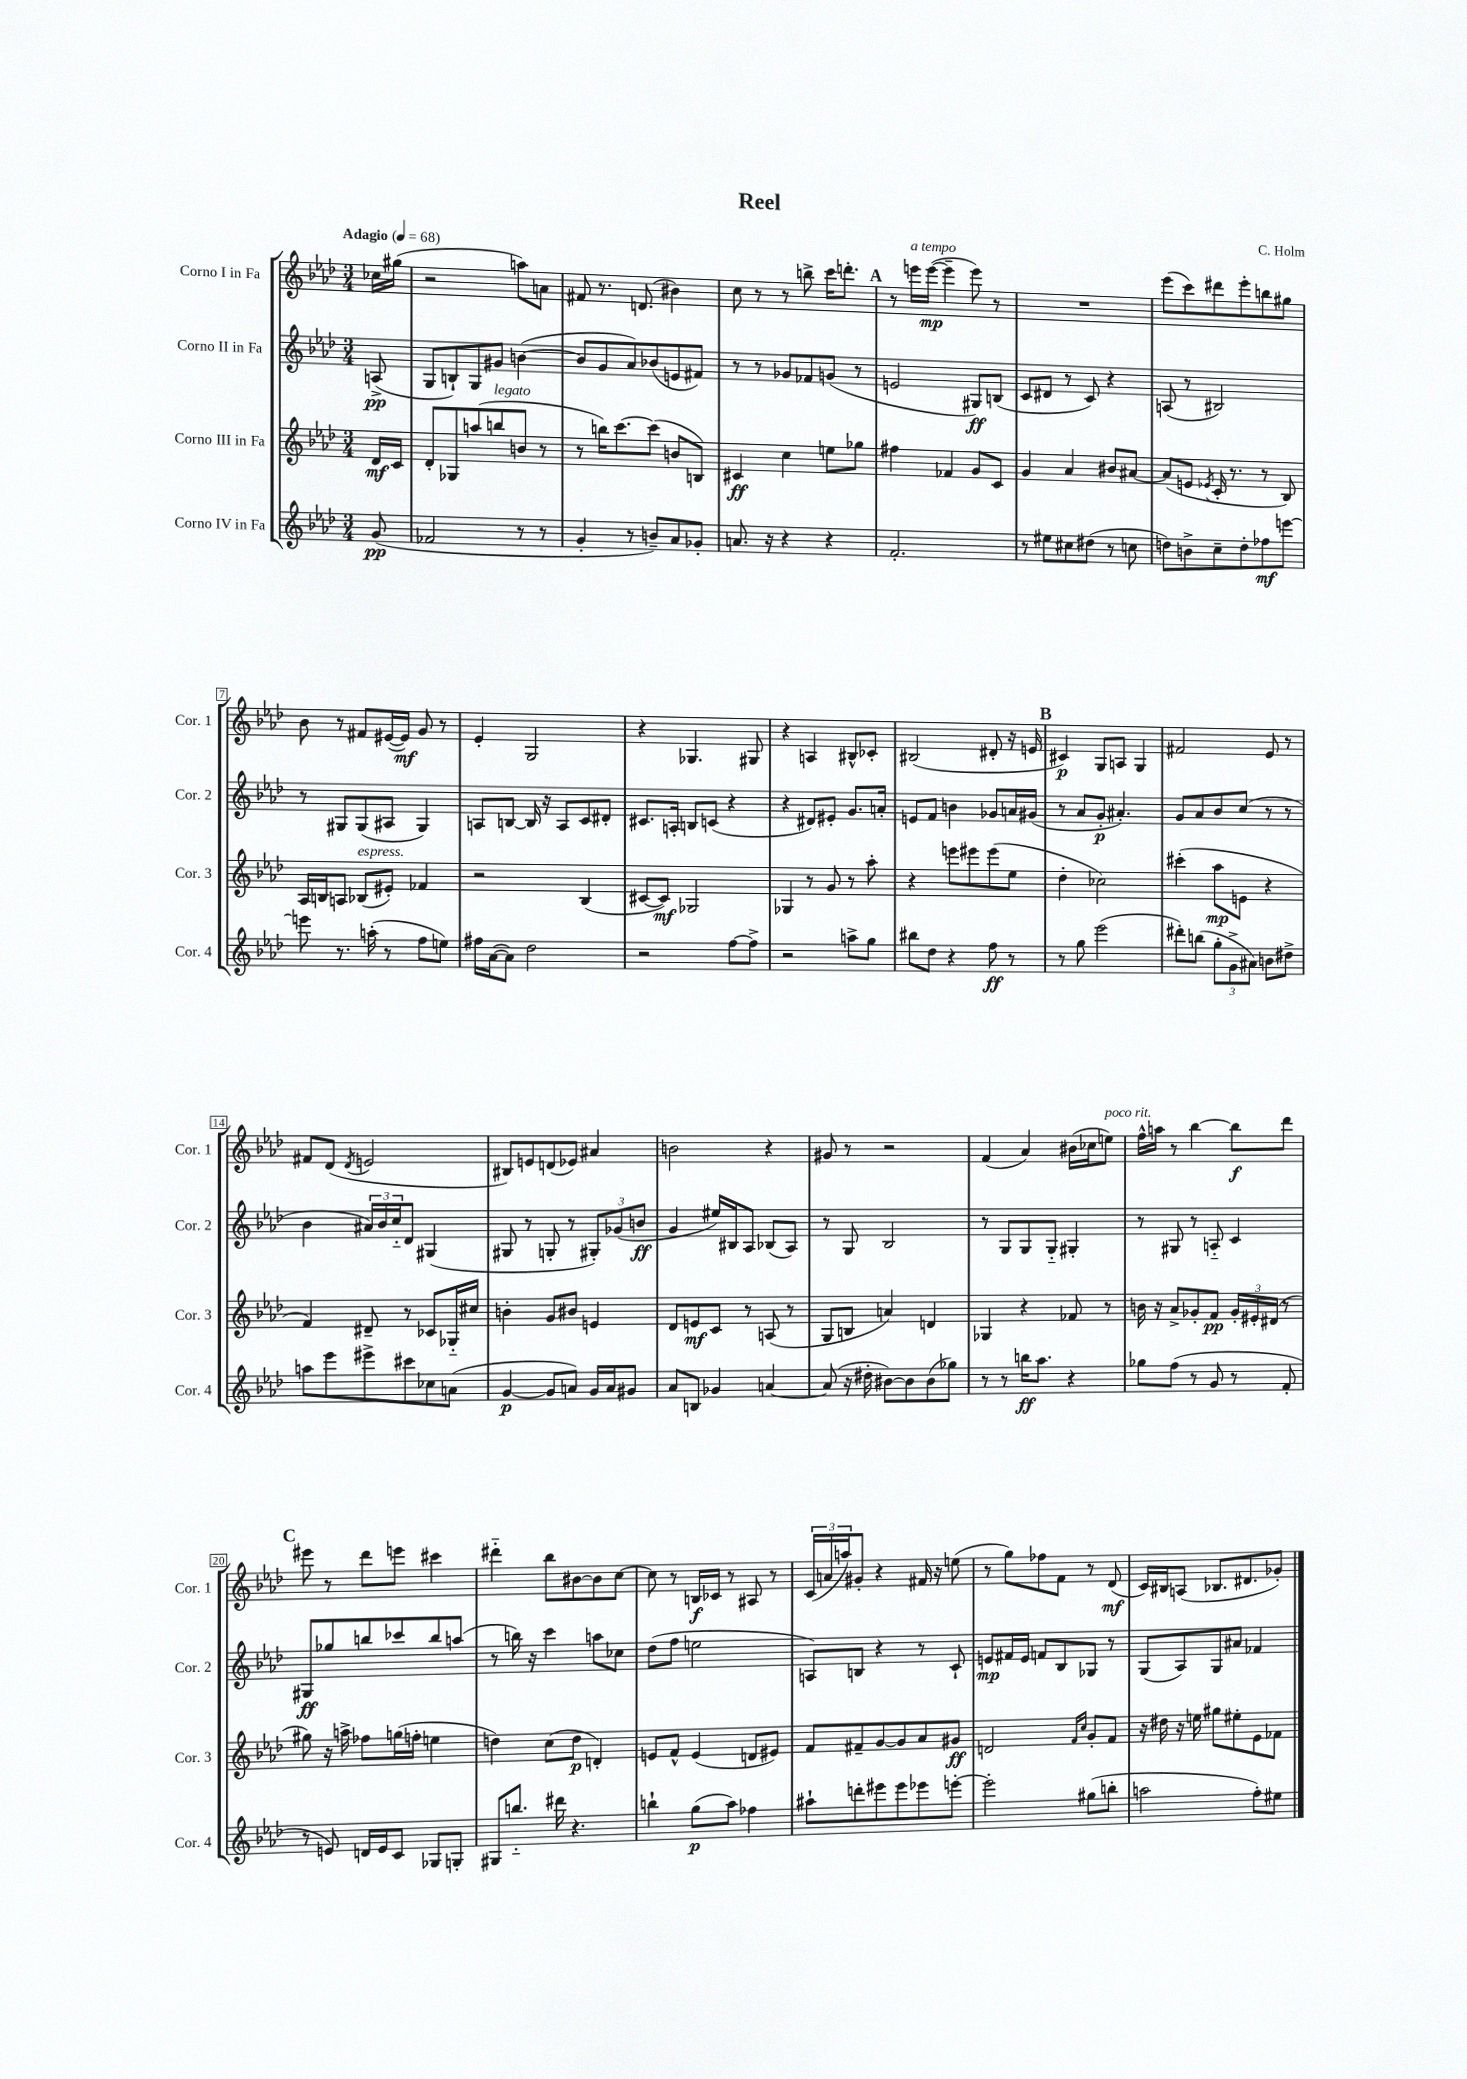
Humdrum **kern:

**kern	**dynam	**kern	**dynam	**kern	**dynam	**kern	**dynam
*part4	*part4	*part3	*part3	*part2	*part2	*part1	*part1
*staff4	*staff4	*staff3	*staff3	*staff2	*staff2	*staff1	*staff1
*I"Corno IV in Fa	*	*I"Corno III in Fa	*	*I"Corno II in Fa	*	*I"Corno I in Fa	*
*I'Cor. 4	*	*I'Cor. 3	*	*I'Cor. 2	*	*I'Cor. 1	*
*clefG2	*	*clefG2	*	*clefG2	*	*clefG2	*
*k[b-e-a-d-]	*	*k[b-e-a-d-]	*	*k[b-e-a-d-]	*	*k[b-e-a-d-]	*
*M3/4	*	*M3/4	*	*M3/4	*	*M3/4	*
*MM68	*	*MM68	*	*MM68	*	*MM68	*
=	=	=	=	=	=	=	=
!	!	!	!	!	!	!LO:TX:a:B:t=Adagio	!
(8g/	pp	16d-/LL	mf	(8An^/	pp	16cc-X\LL	.
.	.	16c/JJ	.	.	.	(16gg#X\JJ	.
=1	=1	=1	=1	=1	=1	=1	=1
2f-X/	.	8d-'/L	.	8G/L	.	2r	.
.	.	8G-X/	.	8Bn`/)	.	.	.
.	.	(8aan/	.	8G/	.	.	.
!	!	!LO:TX:a:i:t=legato	!	!	!	!	!
.	.	8bbn/	.	8g#X/J	.	.	.
8r	.	8bn/J	.	([4bn\	.	8aan\L)	.
8r	.	8r	.	.	.	8an\J	.
=2	=2	=2	=2	=2	=2	=2	=2
4g'/	.	8r	.	8b/L]	.	8f#X/	.
.	.	16bbn\KL)	.	8g/	.	8.r	.
.	.	[8.ccc\	.	.	.	.	.
8r	.	.	.	8a-/)	.	.	.
.	.	.	.	.	.	(8.dn/	.
8bn~/L)	.	(8ccc\J]	.	(8b-X/	.	.	.
8a-/	.	8bn/L	.	8en/	.	4b#X\)	.
8g-X'/J	.	8Bn/J)	.	8f#X/J)	.	.	.
=3	=3	=3	=3	=3	=3	=3	=3
8.an/	.	4c#X/	ff	8r	.	8cc\	.
.	.	.	.	8r	.	8r	.
16r	.	.	.	.	.	.	.
4r	.	4cc\	.	8g-X/L	.	8r	.
.	.	.	.	8f-X/	.	8bbn^\	.
4r	.	8een\L	.	(8gn/J	.	16ccc\KL	.
.	.	.	.	.	.	8.dddn'\J	.
.	.	8gg-X\J	.	8r	.	.	.
!!LO:REH:place=s1:t=A
=4	=4	=4	=4	=4	=4	=4	=4
2.f'/	.	4ff#X\	.	2en/	.	8r	.
!	!	!	!	!	!	!LO:TX:a:i:t=a tempo	!
.	.	.	.	.	.	16eeen\LL	.
.	.	.	.	.	.	([16eee\JJ	mp
.	.	4f-X/	.	.	.	4eee~\]	.
.	.	8g/L	.	8G#X/L)	ff	8eee\)	.
.	.	8c/J	.	(8Bn/J	.	8r	.
=5	=5	=5	=5	=5	=5	=5	=5
8r	.	4g/	.	8c/L	.	2.r	.
8ee#X\L	.	.	.	8d#X/J	.	.	.
8cc#X\	.	4a-/	.	8r	.	.	.
(8dd#X\J	.	.	.	8c/)	.	.	.
8r	.	8b#X/L	.	4r	.	.	.
8ccn\	.	[8a#X/J	.	.	.	.	.
=6	=6	=6	=6	=6	=6	=6	=6
8ddn\L)	.	(8a#/L]	.	(8An/	.	(8eee-\L	.
8bn^\	.	8en/J	.	8r	.	8ccc\)	.
.	.	8qe-X/	.	.	.	.	.
8cc~\	.	16c'/	.	2B#X/)	.	8ddd#X\	.
.	.	8.r	.	.	.	.	.
8dd'\	.	.	.	.	.	8eee-'\	.
8ff-X\	mf	8r	.	.	.	8bbn\	.
[8eeen\J	.	8B-/)	.	.	.	8gg#X\J	.
!!LO:LB:g=z
=7	=7	=7	=7	=7	=7	=7	=7
8eeen\]	.	16A-/LL	.	8r	.	8b-\	.
.	.	16Bn/J	.	.	.	.	.
8.r	.	8An/J	.	8G#X/L	.	8r	.
!	!	!LO:TX:a:i:t=espress.	!	!	!	!	!
.	.	(8B-X/L	.	(8G#/	.	8f#X/L	.
(16aan'\	.	.	.	.	.	.	.
8r	.	8e#X'/J)	.	8A#X/J	.	([16e#X/L	.
.	.	.	.	.	.	16e#/JJ])	mf
8ff\L	.	4f-X/	.	4G#/)	.	8g/	.
8een\J)	.	.	.	.	.	8r	.
=8	=8	=8	=8	=8	=8	=8	=8
16ff#X\LL	.	2r	.	8An/L	.	4e-'/	.
([16a-\J	.	.	.	.	.	.	.
8a-\J])	.	.	.	[8Bn/J	.	.	.
2dd-\	.	.	.	16B/]	.	2G/	.
.	.	.	.	16r	.	.	.
.	.	.	.	8A/L	.	.	.
.	.	(4B-/	.	8c/	.	.	.
.	.	.	.	8d#X'/J	.	.	.
=9	=9	=9	=9	=9	=9	=9	=9
2r	.	[8c#X/L	.	8.c#X/L	.	4r	.
.	.	8c#/J])	mf	.	.	.	.
.	.	.	.	16An'/Jk	.	.	.
.	.	2G-X/	.	8Bn/L	.	4.G-X/	.
.	.	.	.	(8cn/J	.	.	.
[8ff\L	.	.	.	4r	.	.	.
8ff^\J]	.	.	.	.	.	8G#X/	.
=10	=10	=10	=10	=10	=10	=10	=10
2r	.	4G-X/	.	4r	.	4r	.
.	.	8r	.	8d#X/L)	.	4An/	.
.	.	8g/	.	8e#X'/J	.	.	.
8aan^\L	.	8r	.	8.g/L	.	8B#X^^/L	.
8gg\J	.	8aa-'\	.	.	.	8c-X'/J	.
.	.	.	.	16an'/Jk	.	.	.
=11	=11	=11	=11	=11	=11	=11	=11
8bb#X\L	.	4r	.	8en/L	.	(2B#X/	.
8dd-\J	.	.	.	8f/J	.	.	.
4r	.	8eeen\L	.	4bn\	.	.	.
.	.	8eee#X\	.	.	.	.	.
8ff\	ff	(8eee#\	.	8g-X/L	.	8d#X'/	.
8r	.	8ee-\J	.	16an/L	.	16r	.
.	.	.	.	(16g#X/JJ	.	16en/	.
!!LO:REH:place=s1:t=B
=12	=12	=12	=12	=12	=12	=12	=12
8r	.	4dd-'\	.	8r	.	4c#X/)	p
8gg\	.	.	.	8a-/L	.	.	.
(2eee-\	.	2cc-X\)	.	8g'/J	p	8G/L	.
.	.	.	.	4.a#X'/)	.	8An/J	.
.	.	.	.	.	.	4G/	.
=13	=13	=13	=13	=13	=13	=13	=13
8ddd#X'\L)	.	(4ccc#X'\	.	8g/L	.	2f#X/	.
(8bbn\J	.	.	.	8a-/	.	.	.
12gg'\L	.	8aa-\L	mp	8b-/	.	.	.
12g^\	.	.	.	.	.	.	.
.	.	8en\J	.	(8cc/J	.	.	.
12a#X\J)	.	.	.	.	.	.	.
8bn\L	.	4r	.	8r	.	8e-/	.
8dd#X^\J	.	.	.	8r	.	8r	.
!!LO:LB:g=z
=14	=14	=14	=14	=14	=14	=14	=14
8aan\L	.	4f/)	.	4b-\	.	8f#X/L	.
8eee-\	.	.	.	.	.	(8d-/J	.
.	.	.	.	.	.	8qd-/	.
8eee#X^\	.	8d#X~/	.	24a#X/LL)	.	2en/	.
.	.	.	.	24b-/	.	.	.
.	.	.	.	24cc/J	.	.	.
8ccc#X\	.	8r	.	8d-/J	.	.	.
8cc-X\	.	8c-X/L	.	(4G#X/	.	.	.
(8an\J	.	16G-X/L	.	.	.	.	.
.	.	16cc#X/JJ	.	.	.	.	.
=15	=15	=15	=15	=15	=15	=15	=15
[4g/	p	4bn'\	.	8G#X/	.	8B#X/L)	.
.	.	.	.	8r	.	8en/	.
8g/L]	.	8g/L	.	8Gn'/	.	(8dn/	.
8an/J)	.	8b#X/J	.	8r	.	8e-X/J)	.
16g/LL	.	4en/	.	12G#X'/L)	.	4a#X/	.
16a/J	.	.	.	.	.	.	.
.	.	.	.	(12g-X/	.	.	.
8g#X/J	.	.	.	.	.	.	.
.	.	.	.	12bn/J	ff	.	.
=16	=16	=16	=16	=16	=16	=16	=16
8a-/L	.	8d-/L	.	4g/	.	2bn\	.
8Bn/J	.	8en/	mf	.	.	.	.
4g-X/	.	8c/J	.	16ee#X/LL)	.	.	.
.	.	.	.	16B#X/J	.	.	.
.	.	8r	.	8A-/J	.	.	.
[4an/	.	(8An/	.	(8B-X/L	.	4r	.
.	.	8r	.	8A-/J)	.	.	.
=17	=17	=17	=17	=17	=17	=17	=17
(8a/]	.	8G/L	.	8r	.	8g#X/	.
16r	.	8Bn/J	.	8G/	.	8r	.
16dd#X'\	.	.	.	.	.	.	.
[8b#X\L)	.	4an/)	.	2B-/	.	2r	.
8b#\]	.	.	.	.	.	.	.
(8b#\	.	4dn/	.	.	.	.	.
8gg-X\J)	.	.	.	.	.	.	.
=18	=18	=18	=18	=18	=18	=18	=18
8r	.	4G-X/	.	8r	.	(4f/	.
8r	.	.	.	8G/L	.	.	.
16bbn\KL	ff	4r	.	8G/	.	4a-/)	.
8.aa-\J	.	.	.	.	.	.	.
.	.	.	.	8G/J	.	.	.
4r	.	8f-X/	.	4G#X'/	.	(16b#X\LL	.
.	.	.	.	.	.	16cc-X\J	.
!	!	!	!	!	!	!LO:TX:a:i:t=poco rit.	!
.	.	8r	.	.	.	8een\J)	.
=19	=19	=19	=19	=19	=19	=19	=19
8gg-X\L	.	16bn\	.	8r	.	16ff^^\LL	.
.	.	16r	.	.	.	16aan\JJ	.
(8ff\J	.	8a-^/L	.	8G#X/	.	8r	.
8r	.	8g-X'/	.	8r	.	[4bb-\	.
8g/	.	8f/J	pp	8An/	.	.	.
8r	.	24g-'/LL	.	4c/	.	8bb-\L]	f
.	.	24e#X'/	.	.	.	.	.
.	.	(24d#X/JJ	.	.	.	.	.
8f'/	.	8r	.	.	.	8ddd-\J	.
!!LO:LB:g=z
!!LO:REH:place=s1:t=C
=20	=20	=20	=20	=20	=20	=20	=20
8r	.	8gg#X\)	.	8G#X/L	ff	8eee#X\	.
8en/)	.	16r	.	8gg-X/	.	8r	.
.	.	16aan^\	.	.	.	.	.
16dn/LL	.	8ff-X\L	.	8bbn/	.	8ddd-\L	.
16e/J	.	.	.	.	.	.	.
8c/J	.	(16ggn\L	.	8ccc-X/	.	8eeen\J	.
.	.	16ffn'\JJ	.	.	.	.	.
8G-X/L	.	4een\	.	8bb/	.	4ccc#X\	.
8Gn'/J	.	.	.	(8aan/J	.	.	.
=21	=21	=21	=21	=21	=21	=21	=21
8G#X/L	.	4ddn\)	.	8r	.	4ddd#X\	.
8.bbn/J	.	.	.	16bbn\)	.	.	.
.	.	.	.	16r	.	.	.
.	.	(8cc\L	.	4ccc\	.	8bb-\L	.
16ddd#X\	.	.	.	.	.	.	.
4.r	.	8dd\J	p	.	.	[8b#X\	.
.	.	4dn'/)	.	8aan\L	.	8b#\]	.
.	.	.	.	8cc-X\J	.	[8cc\J	.
=22	=22	=22	=22	=22	=22	=22	=22
4bbn`\	.	8en/L	.	(8dd-\L	.	8cc\]	.
.	.	8f^^/J	.	8ff\J	.	8r	.
(8gg\L	p	(4e/	.	2een\	.	16Bn/LL	f
.	.	.	.	.	.	16c-X/JJ	.
8aa-\J)	.	.	.	.	.	8r	.
4ff-X\	.	8dn/L	.	.	.	8A#X/	.
.	.	8e#X/J)	.	.	.	8r	.
=23	=23	=23	=23	=23	=23	=23	=23
8aa#X`\L	.	8f/L	.	8An/L)	.	(24c/LL	.
.	.	.	.	.	.	24an/	.
.	.	.	.	.	.	24aan/J)	.
8dddn'\	.	8f#X~/	.	8Bn/J	.	8g#X'/J	.
8eee#X\	.	[8g/	.	4r	.	4r	.
8eee#\	.	8g/]	.	.	.	.	.
8eee-X\	.	8a-/	.	8r	.	16f#X/	.
.	.	.	.	.	.	16r	.
[8eeen'\J	.	8g#X/J	ff	8c`/	.	(8een\	.
=24	=24	=24	=24	=24	=24	=24	=24
2eee'\]	.	2dn/	.	8en/L	mp	8r	.
.	.	.	.	16f#X/L	.	8gg\L)	.
.	.	.	.	16e/JJ	.	.	.
.	.	.	.	8fn/L	.	8ff-X\	.
.	.	.	.	8B-/	.	8f\J	.
.	.	16qqf/LL	.	.	.	.	.
.	.	16qqcc/JJ	.	.	.	.	.
(8gg#X\L	.	8g'/L	.	8G-X/J	.	8r	.
8bbn'\J	.	8f/J	.	8r	.	(8d-/	mf
=25	=25	=25	=25	=25	=25	=25	=25
2aan\	.	16r	.	(8G/L	.	16c/LL)	.
.	.	16dd#X\	.	.	.	16B#X/J	.
.	.	16r	.	8A-/)	.	(8An/J	.
.	.	16een\	.	.	.	.	.
.	.	8gg#X\L	.	8G/	.	8.B-X/L	.
.	.	8ee#X'\	.	8a#X/J	.	.	.
.	.	.	.	.	.	8.d#X/	.
8ff'\L)	.	8e-\	.	4f-X/	.	.	.
8ee#X\J	.	8f-X\J	.	.	.	8g-X'/J)	.
==	==	==	==	==	==	==	==
*-	*-	*-	*-	*-	*-	*-	*-
